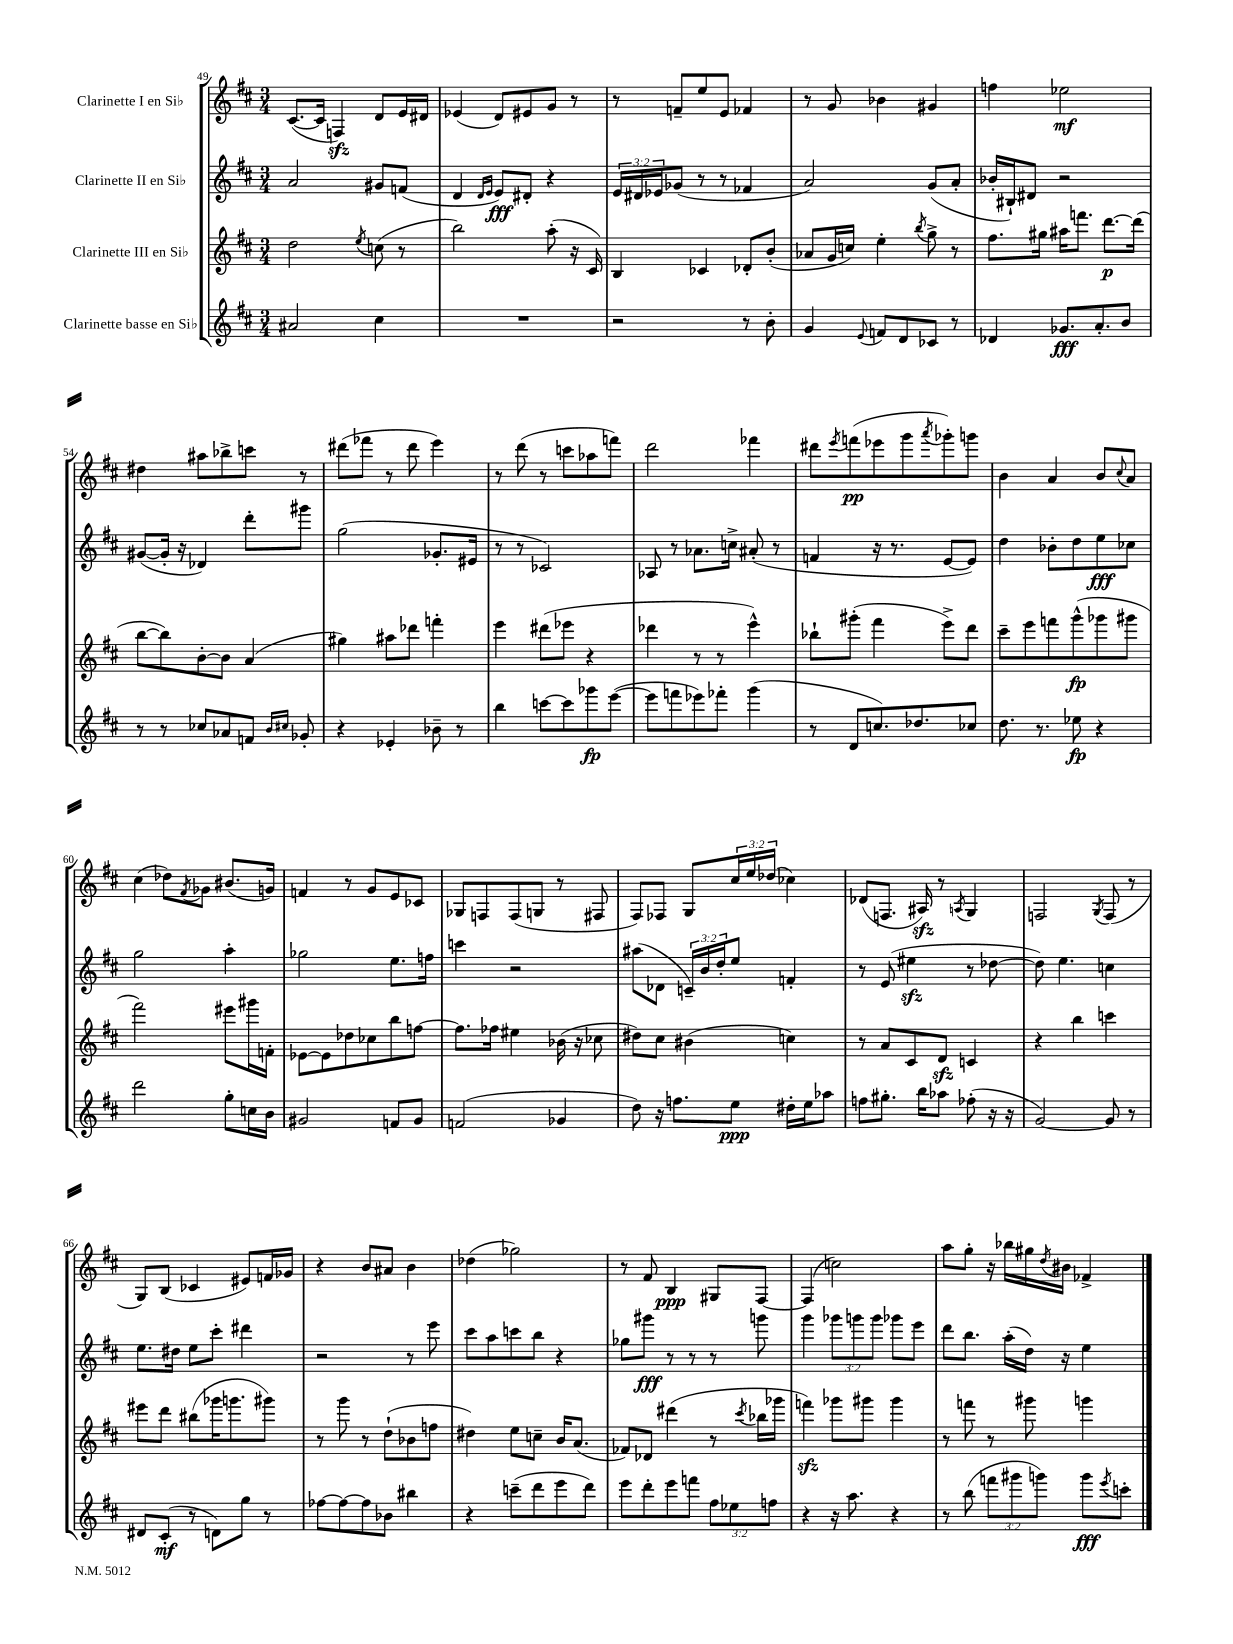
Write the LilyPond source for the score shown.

<<
\new StaffGroup <<
\new Staff = "s0" \with { instrumentName = "Clarinette I en Sib" } {
    \clef treble \key d \major \numericTimeSignature \time 3/4 \override Staff.TupletNumber.text = #tuplet-number::calc-fraction-text
    cis'8.~( cis'16 f4\sfz) d'8 e'16 dis'16 |
    ees'4( d'8) eis'8 g'8 r8 |
    r8 f'8-- e''8 e'8 fes'4 |
    r8 g'8 bes'4 gis'4 |
    f''4 ees''2\mf |
    dis''4 ais''8 bes''8-> c'''8 r8 |
    dis'''8( fes'''8 r8 dis'''8 e'''4) |
    r8 d'''8( r8 c'''8 aes''8 f'''8) |
    d'''2 fes'''4 |
    dis'''8 \acciaccatura { e'''8 } f'''8\pp( ees'''8 g'''8 \acciaccatura { a'''8 } ges'''8-.) g'''8 |
    b'4 a'4 b'8 \appoggiatura { cis''8 } a'8 |
    cis''4( des''8) \acciaccatura { fis'8 } ges'8 bis'8.( g'16) |
    f'4 r8 g'8 e'8 ces'8 |
    ges8 f8 f8( g8 r8 fis8 |
    fis8) fes8 g8 \tuplet 3/2 { cis''16 e''16 des''16( } ces''4) |
    des'8( f8. ais16\sfz) r8 \acciaccatura { a8 } g4 |
    f2 \acciaccatura { g8 } f8( r8 |
    g8) b8( ces'4 eis'8) f'16 ges'16 |
    r4 b'8 ais'8 b'4 |
    des''4( ges''2) |
    r8 fis'8 b4\ppp gis8 fis8~ |
    fis4( c''2) |
    a''8 g''8-. r16 bes''16 gis''16 \acciaccatura { d''8 } bis'16 fes'4-> \bar "|." |
}
\new Staff = "s1" \with { instrumentName = "Clarinette II en Sib" } {
    \clef treble \key d \major \numericTimeSignature \time 3/4 \override Staff.TupletNumber.text = #tuplet-number::calc-fraction-text
    a'2 gis'8 f'8( |
    d'4 \grace { d'16 e'16 } e'8\fff) dis'8-. r4 |
    \tuplet 3/2 { e'16 dis'16 ees'16 } ges'8( r8 r8 fes'4 |
    a'2) g'8( a'8-. |
    bes'16-. bis16-!) dis'8 r2 |
    gis'8~( gis'16-. r16 des'4) d'''8-. gis'''8 |
    g''2( ges'8.-. eis'16 |
    r8 r8 ces'2) |
    aes8 r8 aes'8. c''16-> ais'8-.( r8 |
    f'4 r16 r8. e'8~ e'8) |
    d''4 bes'8-. d''8 e''8\fff ces''8 |
    g''2 a''4-. |
    ges''2 e''8. f''16 |
    c'''4 r2 |
    ais''8( des'8 \tuplet 3/2 { c'16--) b'16 d''16-. } e''8 f'4-. |
    r8 e'8( eis''4\sfz r8 des''8~ |
    des''8) e''4. c''4 |
    e''8. dis''16 e''8 cis'''8-. dis'''4 |
    r2 r8 e'''8 |
    cis'''8 a''8 c'''8 b''8 r4 |
    ges''8 gis'''8\fff r8 r8 r8 g'''8 |
    g'''4 \tuplet 3/2 { ges'''8 g'''8 g'''8 } ges'''8 e'''8 |
    d'''8 b''8. a''16-.( d''16) r16 e''4 \bar "|." |
}
\new Staff = "s2" \with { instrumentName = "Clarinette III en Sib" } {
    \clef treble \key d \major \numericTimeSignature \time 3/4
    d''2 \acciaccatura { e''8 } c''8( r8 |
    b''2) a''8-.( r16 cis'16) |
    b4 ces'4 des'8-. b'8-.( |
    aes'8 g'16 c''16) e''4-. \acciaccatura { b''8 } g''8-> r8 |
    fis''8. gis''16 ais''16 f'''8. d'''8.~\p d'''16( |
    b''8~ b''8) b'8~-. b'8 a'4( |
    gis''4) ais''8 des'''8 f'''4-. |
    e'''4 dis'''8( ees'''8 r4 |
    des'''4 r8 r8 e'''4-^) |
    bes''8-! gis'''8-.( fis'''4 e'''8->) d'''8 |
    cis'''8-- e'''8 f'''8 g'''8-^\fp( ges'''8 gis'''8 |
    fis'''2) eis'''8 gis'''16 f'16-. |
    ees'8~ ees'8 des''8 ces''8 b''8 f''8~ |
    f''8. fes''16 eis''4 bes'16( r16 ces''8 |
    dis''8) cis''8 bis'4( c''4) |
    r8 a'8 cis'8 d'8\sfz c'4 |
    r4 b''4 c'''4 |
    eis'''8 d'''8 bis''8( ges'''16 g'''8. gis'''8) |
    r8 g'''8 r8 d''8-!( bes'8 f''8 |
    dis''4) e''8 c''8-- b'16 a'8.( |
    fes'8) des'8 dis'''4( r8 \acciaccatura { cis'''8 } bes''16 ges'''16 |
    f'''4\sfz) ges'''8 gis'''8 gis'''4 |
    r8 f'''8 r8 gis'''8 g'''4 \bar "|." |
}
\new Staff = "s3" \with { instrumentName = "Clarinette basse en Sib" } {
    \clef treble \key d \major \numericTimeSignature \time 3/4 \override Staff.TupletNumber.text = #tuplet-number::calc-fraction-text
    ais'2 cis''4 |
    R2. |
    r2 r8 b'8-. |
    g'4 \appoggiatura { e'8 } f'8 d'8 ces'8 r8 |
    des'4 ges'8.\fff a'8.-. b'8 |
    r8 r8 ces''8 aes'8 f'8 \grace { b'16 cis''16 } ges'8-. |
    r4 ees'4-. bes'8-- r8 |
    b''4 c'''8~ c'''8 ges'''8\fp e'''8~( |
    e'''8 f'''8 ees'''8) fes'''8-. g'''4( |
    r8 d'8 c''8.) des''8. ces''8 |
    d''8. r8. ees''8\fp r4 |
    d'''2 g''8-. c''16 b'16 |
    gis'2 f'8 gis'8 |
    f'2( ges'4 |
    d''8) r16 f''8. e''8\ppp dis''16-. e''16 aes''8 |
    f''8 gis''8.-. b''16 aes''8 fes''8-.( r16 r16 |
    g'2~) g'8 r8 |
    dis'8 cis'8-.\mf( r8 d'8) g''8 r8 |
    fes''8~ fes''8~ fes''8 bes'8 bis''4 |
    r4 c'''8--( d'''8 e'''8 d'''8) |
    e'''8 d'''8-. e'''8 f'''8 \tuplet 3/2 { fis''8 ees''8 f''8 } |
    r4 r16 a''8. r4 |
    r8 b''8( \tuplet 3/2 { f'''8 gis'''8 g'''8) } g'''8\fff \acciaccatura { e'''8 } c'''8-. \bar "|." |
}
>>
>>
\layout { \context { \Score currentBarNumber = #49 } }
